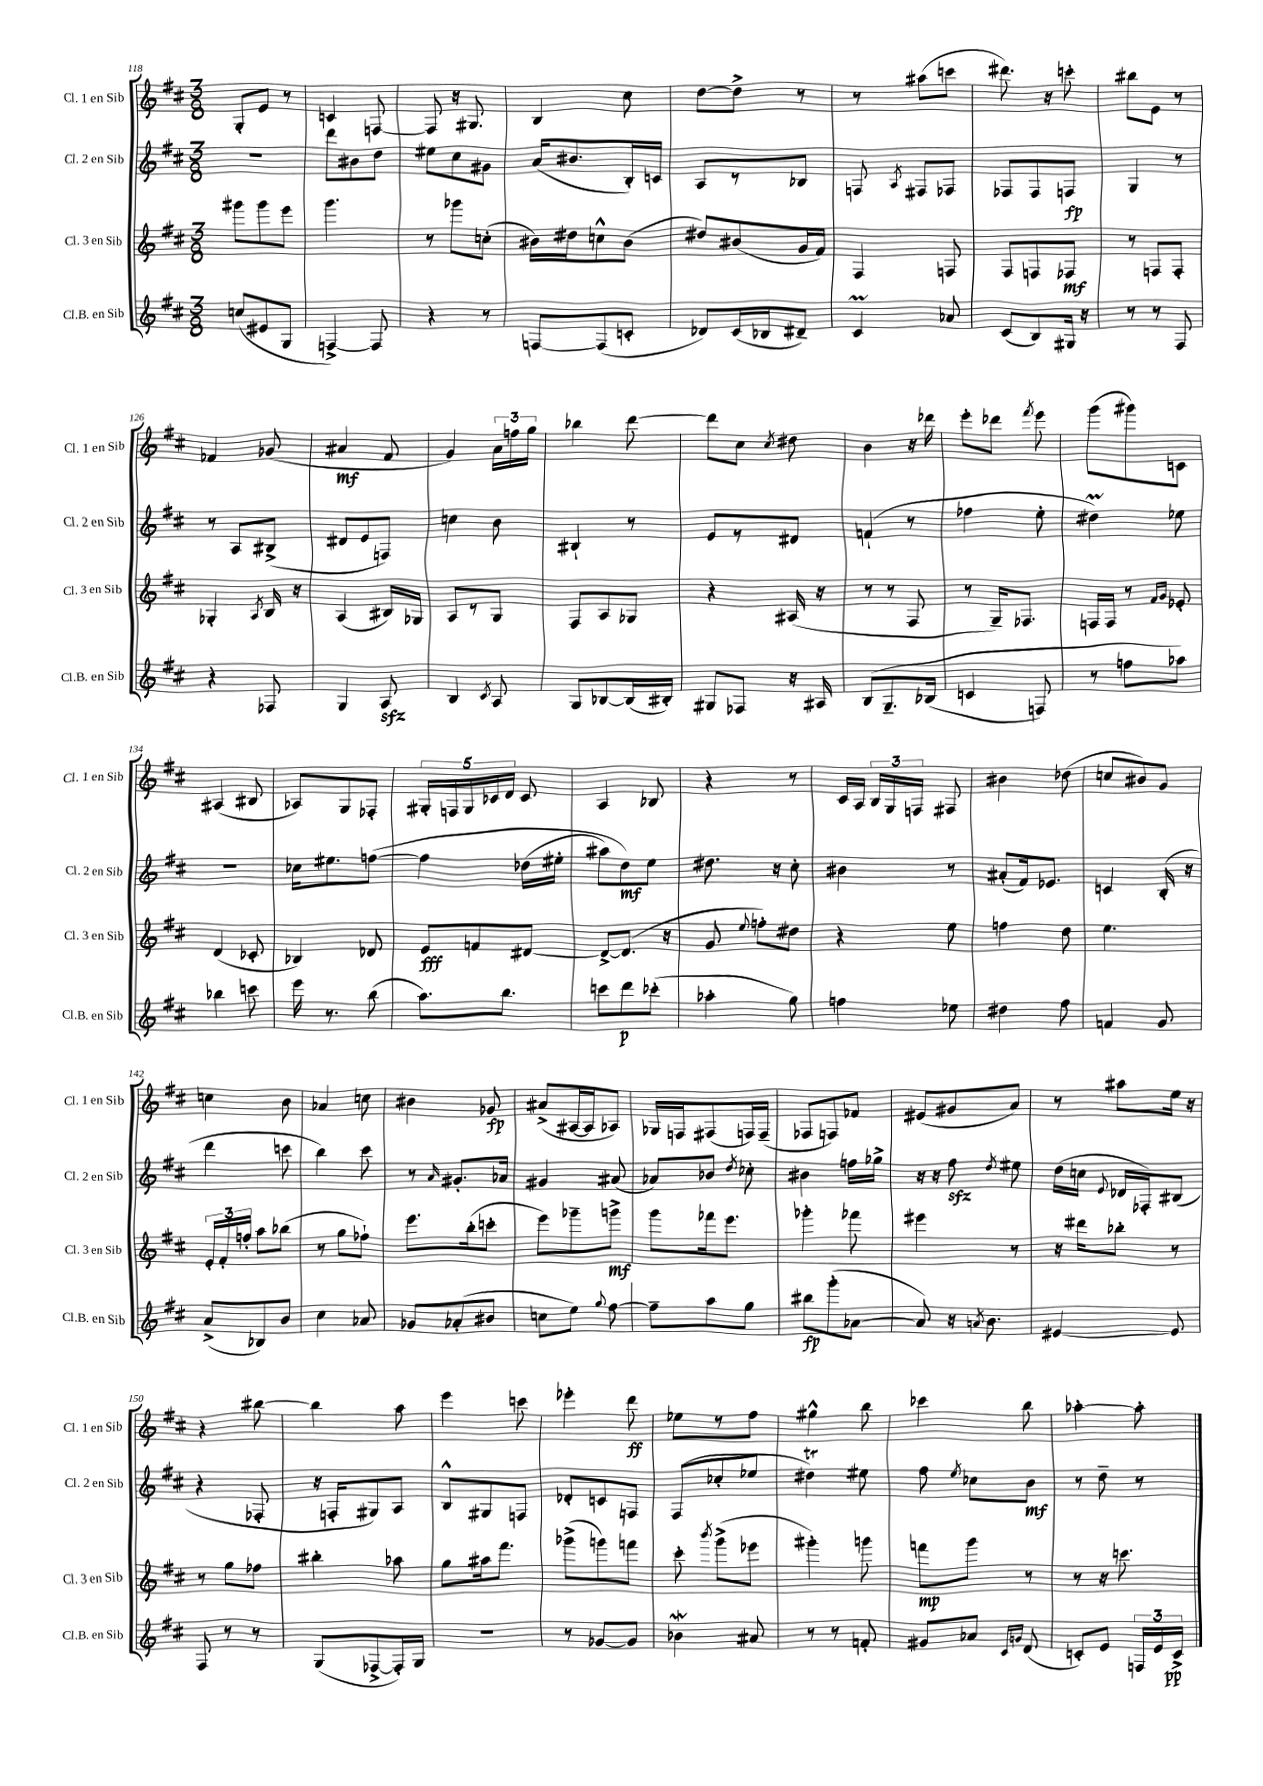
<<
\new StaffGroup <<
\new Staff = "s0" \with { instrumentName = "Cl. 1 en Sib" shortInstrumentName = "Cl. 1 en Sib" } {
    \clef treble \key d \major \numericTimeSignature \time 3/8
    \autoBeamOff g8[-. e'8] r8 |
    c'4 f8~ |
    f8 r16 gis8. |
    b4 cis''8 |
    d''8[~ d''8]-> r8 |
    r8 ais''8[( c'''8] |
    dis'''8.) r16 c'''8-. |
    bis''8[ e'8] r8 |
    fes'4 ges'8( |
    ais'4\mf fis'8 |
    g'4) \tuplet 3/2 { a'16[ f''16 g''16] } |
    bes''4 d'''8~ |
    d'''8[ cis''8] \acciaccatura { cis''8 } dis''8 |
    b'4 r16 des'''16 |
    e'''8[-. des'''8] \acciaccatura { fis'''8 } e'''8 |
    g'''8[( gis'''8) c'8] |
    ais4( bis8 |
    aes8[) g8 fes8]-. |
    \tuplet 5/4 { gis16[-. f16 gis16 ces'16 d'16] } ces'8 |
    a4 bes8 |
    r4 r8 |
    cis'16[ a16] \tuplet 3/2 { b16[ g16 f16] } fis8 |
    bis'4 des''8( |
    c''8[ bis'8) g'8] |
    c''4 b'8 |
    aes'4 c''8 |
    bis'4 ges'8\fp |
    ais'8[->( ais16~ ais16 aes8]) |
    ges16[ f16 fis8( f16) f16]--( |
    fes8[ f8) fes'8] |
    eis'8[( gis'8 a'8]) |
    r8 ais''8[ e''16] r16 |
    r4 bis''8~ |
    bis''4 a''8 |
    e'''4 c'''8 |
    ees'''4-. d'''8\ff |
    ees''8[ r8 fis''8] |
    gis''4-^ b''8 |
    ces'''4 b''8 |
    aes''4~-. aes''8-. \bar "|." |
}
\new Staff = "s1" \with { instrumentName = "Cl. 2 en Sib" shortInstrumentName = "Cl. 2 en Sib" } {
    \clef treble \key d \major \numericTimeSignature \time 3/8
    \autoBeamOff R4. |
    d'''8[ bis'8 d''8] |
    eis''8[ cis''8 gis'8] |
    a'16[( bis'8. b16-.) c'16] |
    a8[ r8 bes8] |
    f8 \acciaccatura { a8 } fis8[ fes8] |
    fes8[ fes8 f8]\fp |
    g4 r8 |
    r8 a8[ bis8]->( |
    dis'8[ e'8 f8]) |
    c''4 b'8 |
    bis4-! r8 |
    e'8[ r8 dis'8] |
    f'4-!( r8 |
    fes''4 e''8-. |
    dis''4\prall) ees''8 |
    R4. |
    ces''16[ eis''8. f''8]~\( |
    f''4 des''16[( eis''16]-. |
    ais''8[) d''8\mf\) e''8] |
    dis''8. r16 cis''8-. |
    bis'4 r8 |
    ais'8[-.( fis'16) ees'8.] |
    c'4 b16-.( r16 |
    d'''4 c'''8 |
    b''4) cis'''8 |
    r8 \grace { a'16 } gis'8.[-. aes'16] |
    gis'4 ais'8( |
    aes'8[) bes'8] \acciaccatura { d''8 } ces''8-. |
    bis'4 f''16[ ges''16]-> |
    r16 r16 fis''8\sfz \acciaccatura { d''8 } eis''8 |
    d''16[( c''16] \appoggiatura { e'8 } des'16[ fes16-.) bis8]( |
    r4 fes8-. |
    r16 f16[-. gis8) a8] |
    b8[-^ gis8 f8] |
    des'8[-. c'8 f8] |
    fis8[( ces''8-. ees''8] |
    dis''4\trill) eis''8 |
    fis''8 \acciaccatura { e''8 } ces''8[ b'8]\mf |
    r8 d''8-- r8 \bar "|." |
}
\new Staff = "s2" \with { instrumentName = "Cl. 3 en Sib" shortInstrumentName = "Cl. 3 en Sib" } {
    \clef treble \key d \major \numericTimeSignature \time 3/8
    \autoBeamOff gis'''8[ gis'''8 e'''8] |
    g'''4. |
    r8 ges'''8[ c''8]-.( |
    bis'16[) dis''16 c''8-^ bis'8]( |
    dis''8[) bis'8( g'16 fis'16]) |
    fis4 f8 |
    fis8[ f8 fes8]\mf |
    r8 f8[ f8]-. |
    ges4-. \acciaccatura { a8 } b16 r16 |
    a4( bis16[) ges16] |
    a8[ r8 g8] |
    fis8[ a8 ges8] |
    r4 ais16( r16 |
    r8 r8 fis8 |
    r8 g16[--) fes8.] |
    f16[ f16] r8 \grace { fis'16[ g'16] } ees'8-. |
    d'4( ces'8-. |
    bes4) des'8 |
    e'8[\fff f'8 dis'8]~ |
    dis'8[~-> dis'8.]( r16 |
    g'8 \appoggiatura { e''8 } f''8[-.) dis''8] |
    r4 e''8 |
    f''4 d''8 |
    e''4. |
    \tuplet 3/2 { e'16[-. fis'16-. f''16]-. } a''8[ bes''8]( |
    r8 g''8[ fes''8]-!) |
    e'''8.[ b''16-.( c'''8]-. |
    e'''8[) ges'''8-- g'''8]->\mf |
    g'''8[ fes'''16 e'''8.] |
    ges'''4-. fes'''8 |
    eis'''4 r8 |
    r16 dis'''16[ bes''8]-. r8 |
    r8 g''8[ fes''8] |
    bis''4-. aes''8 |
    g''8[ ais''16 fis'''8.] |
    ges'''8[->( g'''8) f'''8] |
    cis'''8-. \acciaccatura { b'''8 } g'''8[->( ees'''8] |
    gis'''4-.) g'''8 |
    f'''8[\mp g'''8] r8 |
    r8 r16 c'''8. \bar "|." |
}
\new Staff = "s3" \with { instrumentName = "Cl.B. en Sib" shortInstrumentName = "Cl.B. en Sib" } {
    \clef treble \key d \major \numericTimeSignature \time 3/8
    \autoBeamOff c''8[( eis'8 g8] |
    f4~->) f8 |
    r4 r8 |
    f8[~ f8( c'8]-. |
    des'8[) cis'16( bes16 dis'8]--) |
    cis'4\prall aes'8 |
    cis'8[( b8) gis16] r16 |
    r8 r8 fis8 |
    r4 fes8 |
    g4 a8\sfz |
    b4 \acciaccatura { cis'8 } a8 |
    g8[ bes8~ bes16( bis16]-.) |
    gis8[ fes8] r16 ais16 |
    b8[\( g8.-- bes16]( |
    c'4 f8) |
    r8 f''8[ aes''8]\) |
    bes''4 c'''8 |
    e'''16 r8. b''8( |
    a''8.[) b''8.] |
    c'''8[ d'''8\p ces'''8]-.( |
    aes''4-. g''8) |
    f''4 ees''8 |
    dis''4 fis''8 |
    f'4 g'8 |
    a'8[->( bes8) b'8] |
    cis''4 aes'8 |
    ges'8[ aes'8-.( bis'8] |
    c''8[ e''8]) \appoggiatura { g''8 } fis''8~ |
    fis''8[-- a''8 g''8] |
    bis''8[\fp g'''8-.( aes'8]~ |
    aes'8) r16 \acciaccatura { a'8 } b'8. |
    eis'4~ eis'8 |
    fis8 r8 r8 |
    g8[( fes8~-> fes16-.) g16] |
    R4. |
    r8 ges'8[~ ges'8] |
    bes'4\mordent ais'8 |
    r8 r8 f'8-. |
    gis'8[ aes'8] \grace { cis'16[ g'16] } d'8( |
    c'8[-.) e'8] \tuplet 3/2 { f16[ e'16 c'16]->\pp } \bar "|." |
}
>>
>>
\layout { \context { \Score currentBarNumber = #118 } }
